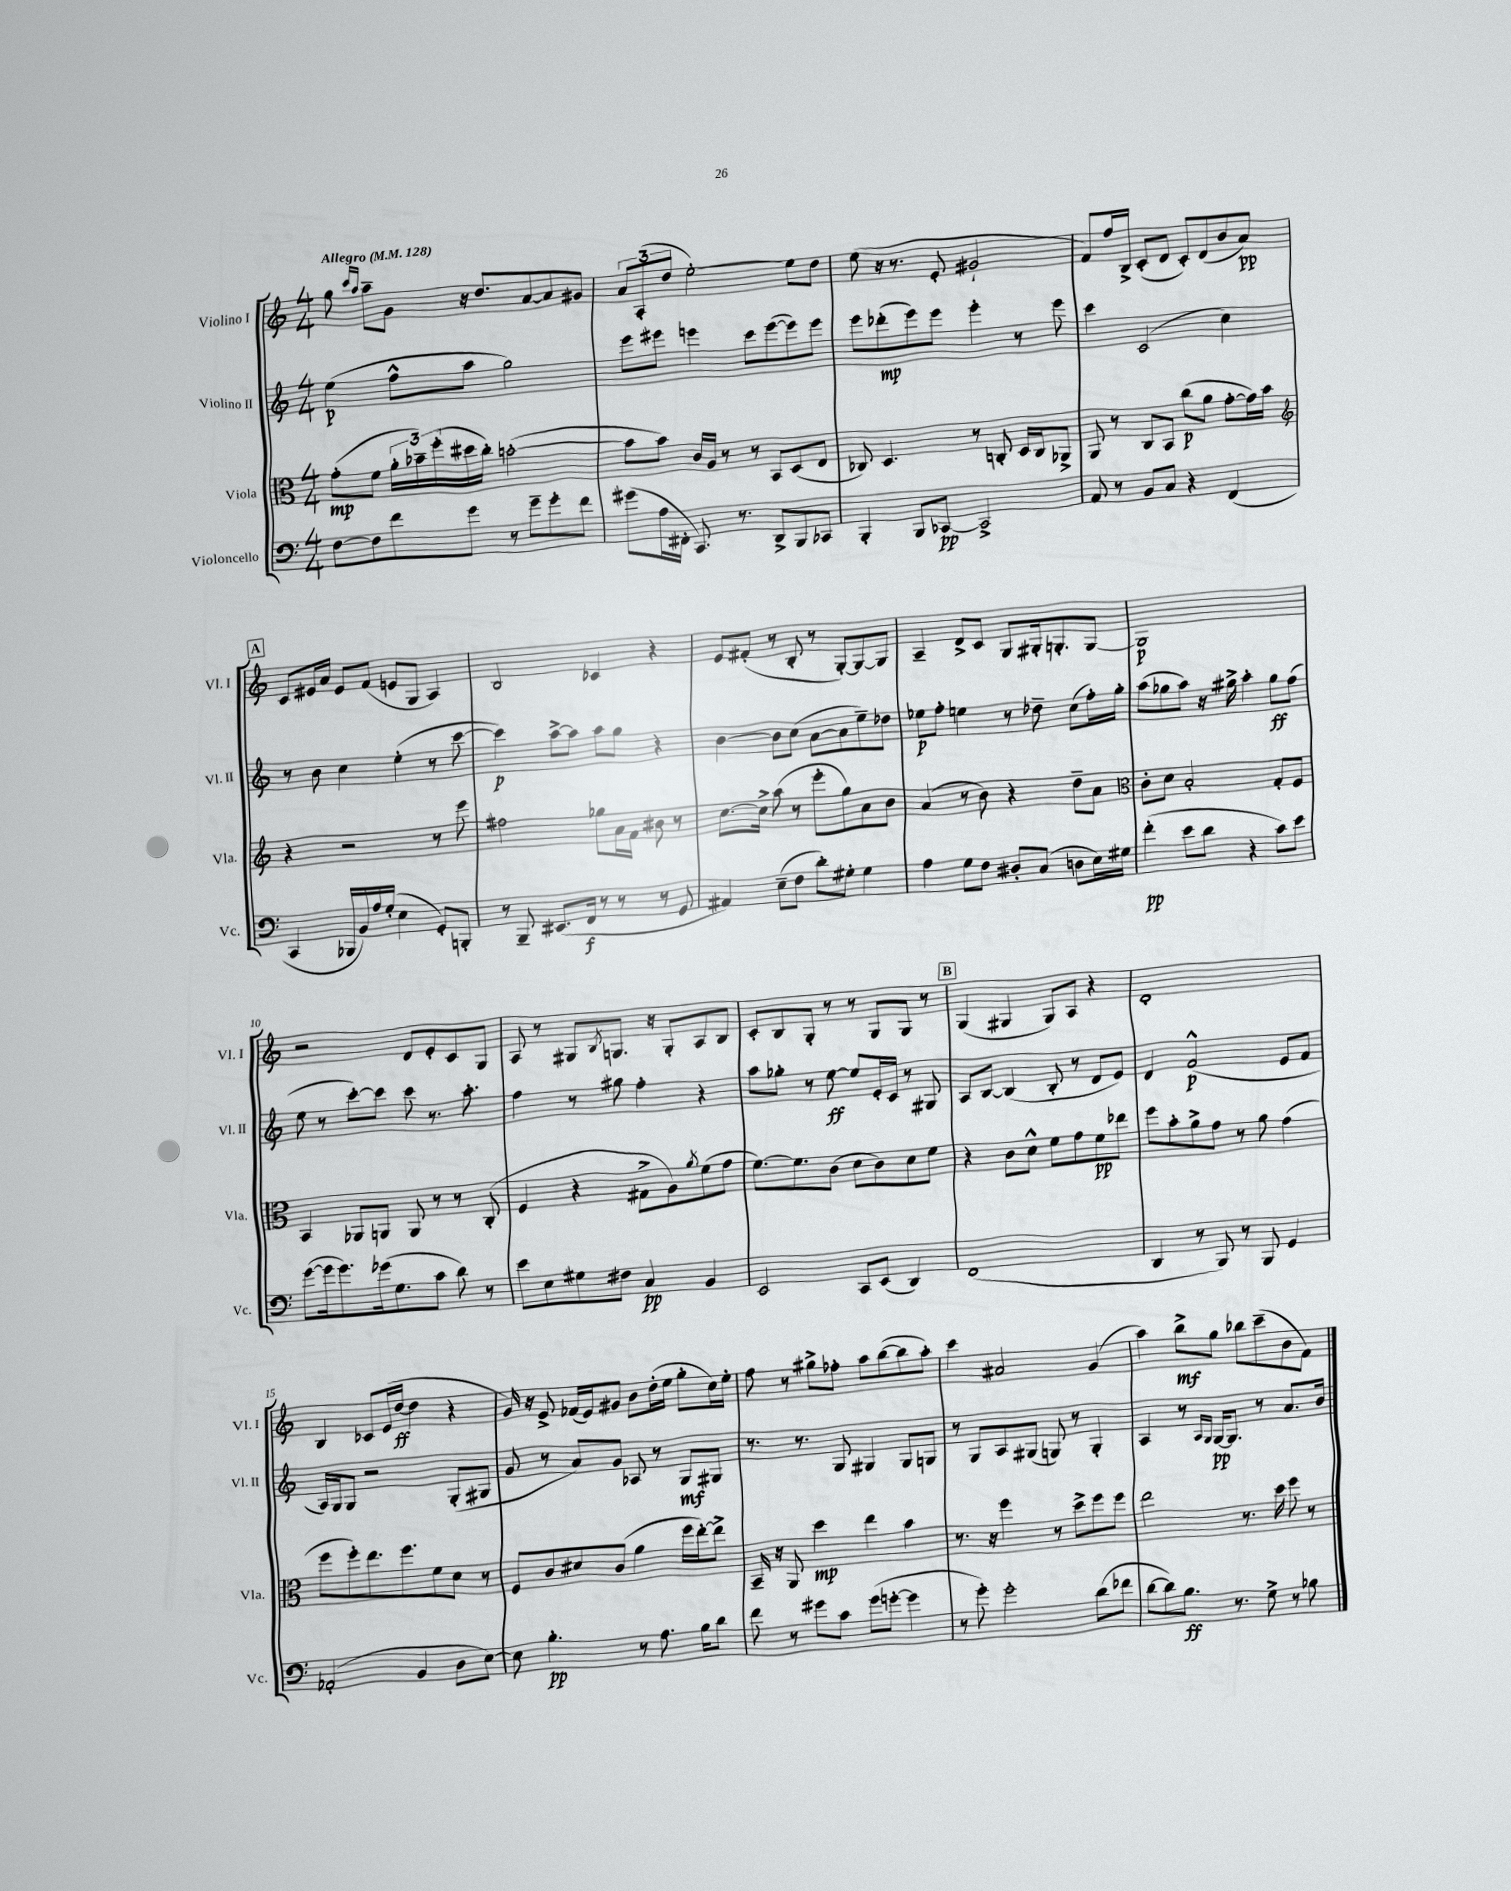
<<
\new StaffGroup <<
\new Staff = "s0" \with { instrumentName = "Violino I" shortInstrumentName = "Vl. I" } {
    \clef treble \key c \major \numericTimeSignature \time 4/4 \tempo "Allegro" 4 = 128
    g''8 \grace { c'''16 a''16 } a''8-- g'8 r16 d''8. a'8~ a'8 gis'8 |
    \tuplet 3/2 { a'8 a8-.( d''8 } e''2~-.) e''8 d''8 |
    e''8( r16 r8. e'8-. gis'2-! |
    f'8) f''16 b16-> c'8-.( d'8 c'8-.) d'8( b'8 a'8\pp) |
    \mark \markup { \box "A" } c'8 eis'16 a'16 eis'8 f'8( e'8 g8 a4) |
    b2 ces'4 r4 |
    e'8 fis'8-.( r8 b8-. r8 g8~-.) g8~ g8 |
    a4-- d'8-> c'8 g8 gis16-. g8.-. g8~ |
    g1\p |
    r2 d'8 e'8-. c'8 g8 |
    a8 r8 gis8 \acciaccatura { b8 } g8. r16 g8-. a8 b8 |
    c'8-. b8 g8-. r8 r8 g8 g8 r8 |
    \mark \markup { \box "B" } g4( gis4 gis8) a8 r4 |
    d'1-. |
    b4 ces'8 e'16( d''16~\ff d''4 r4 |
    g'16) r16 e'8-> fes'16( e'16) gis'8 b'8 d''16-.( e''16 g''8-. c''16) e''16-. |
    f''8 r8 gis''8-> fes''8-. a''8 b''8~( b''8 a''8-.) |
    c'''4 ais'2 g'4( |
    a''4) b''8->\mf g''8 bes''8 c'''8--( b'8 f'8) \bar "|." |
}
\new Staff = "s1" \with { instrumentName = "Violino II" shortInstrumentName = "Vl. II" } {
    \clef treble \key c \major \numericTimeSignature \time 4/4
    e''4\p( f''8-^ a''8 g''2) |
    e'''8 eis'''8 e'''4 c'''8 e'''8~( e'''8) e'''8 |
    e'''8 des'''8-.\mp( e'''8) e'''8 e'''4-. r8 e'''8 |
    c'''4 c'2( c''4) |
    \mark \markup { \box "A" } r8 b'8 c''4 e''4-.( r8 c'''8~ |
    c'''4\p) a''8~-> a''8 a''8 g''8 r4 |
    b'4~ b'8 c''8( a'8~ a'8 e''8--) des''8 |
    ees''8\p f''8-. e''4 r8 des''8-- c''8( f''16-.) g''16-. |
    a''8( ges''8 a''8) r16 gis''16-> a''4-. gis''8\ff f''8( |
    e''8 r8 c'''8~-.) c'''8 c'''8 r8. a''8.-. |
    f''4 r8 gis''8 f''4-. r4 |
    a''8 ges''8-. r8 e''8~\ff e''8 e'16-. c'16 r8 gis8 |
    \mark \markup { \box "B" } a8 b8~ b4( b8-. r8 d'8 e'8) |
    d'4 f'2-^\p( e'8 f'8 |
    a16) g16 g8 r2 g8-.( gis8 |
    g'8 r8 a'8) g'8 aes8 r8 g8\mf gis8 |
    r8. r8. g8 gis4 gis8 g8 |
    r8 g8 a8 gis8( g8) r8 g4-. |
    a4 r8 \grace { a16 g16 } g16~\pp g8. r8 a'8. b'16 \bar "|." |
}
\new Staff = "s2" \with { instrumentName = "Viola" shortInstrumentName = "Vla." } {
    \clef alto \key c \major \numericTimeSignature \time 4/4
    g'8-.\mp( f'8 \tuplet 3/2 { a'16-. bes'16--) f''16-.( } dis''16 c''16-.) b'2~-.( |
    b'8 b'8) c'16 a16 r8 r8 b,8 d8( e8 |
    ces8) d4. r8 c8-. d16 c16 aes,8-> |
    a,8 r8 c8 b,8 c''8\p( a'8 g'8~-. g'16) b'16 |
    \mark \markup { \box "A" } \clef treble r4 r2 r8 e'''8 |
    fis''2 ges''8 a'16 f'16 bis'8 r8 |
    c''8.~ c''16-> a''8( r8 e'''8-. g''8) a'8 b'8 |
    a'4( r8 b'8) r4 d''8-- a'8 |
    \clef alto c'8-. d'8 b2-. g8-. f8 |
    b,4 aes,8 a,8 a,8 r8 r8 c8-.( |
    f4 r4 gis8-> a8) \acciaccatura { a'8 } f'8( g'8 |
    f'8.~) f'8. c'8( d'8 c'8) d'8 f'8 |
    \mark \markup { \box "B" } r4 c'8 d'8-^ f'8 g'8 f'8\pp ees''8 |
    f''8 b'8-. a'8-> g'8 r8 a'8 g'4( |
    f''8 f''8-.) e''8. f''8. f'8 d'8 r8 |
    f8 c'8 dis'8 c'8( a'4 f''16 e''16~-.) e''8-> |
    b,16-- r16 a,8 d''4\mp e''4 b'4 |
    r8. r16 f''4 r8 d''8-> f''8 f''8 |
    e''2 r8. d''16 f''8 r8 \bar "|." |
}
\new Staff = "s3" \with { instrumentName = "Violoncello" shortInstrumentName = "Vc." } {
    \clef bass \key c \major \numericTimeSignature \time 4/4
    f8~ f8 f'8 g'8 r8 g'8-- g'8-. f'8 |
    gis'8( a16 fis,16-. c,8.) r8. d,8-> b,,8 ces,8 |
    b,,4-. b,,8 ces,8~\pp ces,2-> |
    a,8 r8 b,8 c8 r4 f,4( |
    \mark \markup { \box "A" } c,4 bes,,16 b,16) a16 g16-.( e4 g,8-.) b,,8-. |
    r8 b,,8-- eis,8.( f,16\f r8 r8 r8 g,8 |
    ais,4) e8--( f8 d'8-.) gis8-. gis4 |
    a4 g8 f8 dis8-. c8( d8 e16) gis16 |
    f'4-.\pp( e'8 d'8 r4 c'8) e'8 |
    g'8~( g'16 g'8.) ges'16( g8. c'8 d'8) r8 |
    e'8 e8 gis8 fis8 c4\pp b,4 |
    e,2 c,8 e,8( d,4) |
    \mark \markup { \box "B" } f,1( |
    d,4 r8 b,,8) r8 b,,8 g,4 |
    aes,2-.( b,4 d8 e8~) |
    e8 b4.-.\pp r8 a8. b16 d'8 |
    f'8 r8 gis'8 c'8 gis'8( g'8~-. g'4 |
    r8 g'8-.) g'2-. d'8( fes'8 |
    d'8~ d'8) b8.\ff r8. g8-> r8 bes8 \bar "|." |
}
>>
>>
